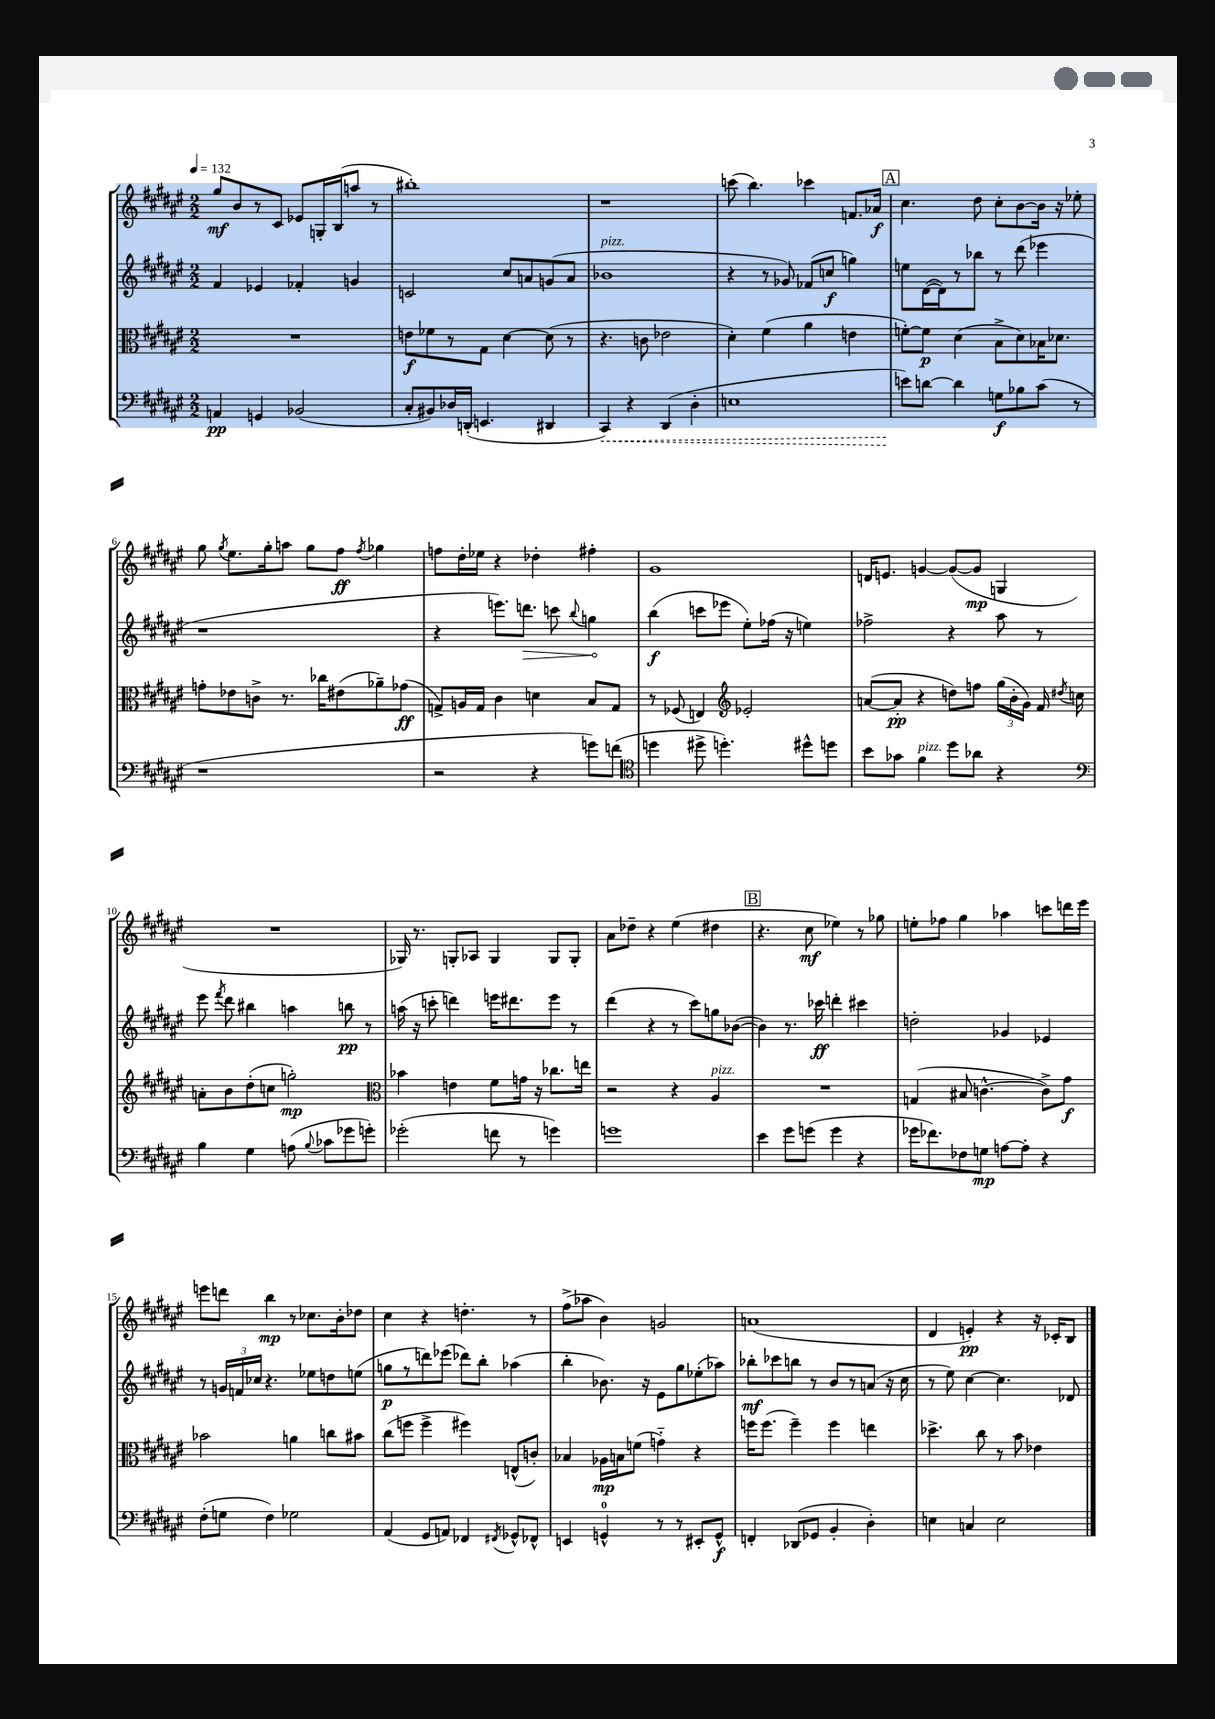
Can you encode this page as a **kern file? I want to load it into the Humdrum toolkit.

**kern	**kern	**kern	**kern
*staff4	*staff3	*staff2	*staff1
*clefF4	*clefC3	*clefG2	*clefG2
*k[f#c#g#d#a#e#]	*k[f#c#g#d#a#e#]	*k[f#c#g#d#a#e#]	*k[f#c#g#d#a#e#]
*M2/2	*M2/2	*M2/2	*M2/2
*MM132	*MM132	*MM132	*MM132
4AA	1r	4f#	8gg#
.	.	.	8b
4GG	.	4e-	8r
.	.	.	8c#
(2BB-	.	4f-'	8e-
.	.	.	16G'
.	.	.	(16B
.	.	4g	8aa
.	.	.	8r
=	=	=	=
8C#'	8e	2c	1bb#')
8BB#)	8f-	.	.
16D-	8r	.	.
(16DD'	.	.	.
4.EE	8G#	.	.
.	[4d#	8cc#	.
.	.	8a	.
4DD#	(8d#]	(8g	.
.	8r	8a	.
=	=	=	=
4CC#)	4.r	1b-	1r
4r	.	.	.
.	8c	.	.
(4DD#	2e-	.	.
4D#'	.	.	.
=	=	=	=
1E	4d#')	4r	(8ccc
.	.	.	4.bb)
.	(4f#	8r	.
.	.	8g-)	.
.	4a#	(8f-	4ccc-
.	.	8cc	.
.	4e	4gg)	8.f
.	.	.	16a-
=	=	=	=
8e)	[8f')	8ee	4.cc#
[8d	8f]	([16d#	.
.	.	16d#])	.
4d]	(4d#	8r	.
.	.	8bb-	8dd#
8G	8B^	8r	8cc#'
8B-	8d#)	(8ddd#	[8b
(8c#	16B-	4eee-	16b]
.	8.d-	.	16r
8r	.	.	8ee-'
=	=	=	=
1r	8g'	1r	8gg#
.	.	.	8qgg#
.	8e-	.	8.ee#
.	8c^	.	.
.	.	.	16gg#'
.	8.r	.	8aa
.	.	.	8gg#
.	16cc-	.	.
.	(8e#	.	8ff#
.	.	.	8qff#
.	8a-~)	.	4gg-
.	(8g-	.	.
=	=	=	=
2r	8G^)	4r	8ff
.	16A	.	16dd#'
.	16G	.	16ee-
.	4c#	8.eee)	4r
.	.	8.ddd	.
4r	4d	.	4dd-'
.	.	8ccc	.
.	.	8qqbb	.
8g)	8B	4gg	4ff#'
(8f	8G	.	.
=	=	=	=
*clefC4	*	*	*
4dd	8r	(4bb	1g#
.	(8F-	.	.
8dd#^	4E)	8ccc	.
4.dd')	.	8eee-	.
*	*clefG2	*	*
.	2e-'	8ee#')	.
.	.	(16ff-	.
.	.	16r	.
8dd#^^	.	4ee)	.
8dd	.	.	.
=	=	=	=
8b	([8a	2ff-^	16d
.	.	.	8.e
8g-	8a']	.	.
4f#	4r	.	[4g
8dd#	8dd)	4r	(8g_
8a-	8ff	.	8g]
4r	(24gg#	8aa#	4G
.	24b'	.	.
.	24g#)	.	.
.	16f#	8r	.
.	8qdd#	.	.
.	16cc	.	.
=	=	=	=
*clefF4	*	*	*
4B	8a'	8eee#	1r
.	.	8qfff#	.
.	8b	8ddd#	.
4G#	(8dd#'	4bb#	.
.	8cc	.	.
(8A	2gg')	4aa	.
8qqB	.	.	.
8c-	.	.	.
8g-	.	8bb	.
8g')	.	8r	.
=	=	=	=
*	*clefC3	*	*
(2g-'	4b-	(16aa	16G-)
.	.	16r	8.r
.	.	8ccc'	.
.	4e	4ddd)	8G'
.	.	.	8A-
8f	8f#	16eee	4G
.	.	8.ddd#	.
8r	16g	.	.
.	16r	.	.
4g)	8.cc-	8eee	8G
.	.	8r	8G'
.	16ee	.	.
=	=	=	=
1g	2r	(4ddd#	8a#
.	.	.	8dd-~
.	.	4r	4r
.	4r	8r	(4ee#
.	.	8ccc#)	.
.	4A#	8gg	4dd#
.	.	([8b-	.
=	=	=	=
4e#	1r	4b-])	4.r
8g#	.	8.r	.
(8g	.	.	8cc#
.	.	16ccc-	.
4g	.	4ddd'	4ee-)
4r	.	4ccc#	8r
.	.	.	8gg-
=	=	=	=
16g-	(4G	2dd'	8ee'
8.f-)	.	.	.
.	.	.	8ff-
8F-	8B#	.	4gg#
8G	[4.c^^	.	.
[8A	.	4g-	4aa-
8A']	.	.	.
4r	8c^])	4e-	8ccc
.	8g#	.	16ddd
.	.	.	16eee#
=	=	=	=
(8F#'	2b-	8r	8eee
8G	.	24g	8ddd
.	.	24f	.
.	.	24cc-	.
4F#)	.	4.r	4bb
2G-	4a	.	8r
.	.	8ee-	8.cc-
.	8cc	8dd	.
.	.	.	16b'
.	8b#	(8ee	8dd-
=	=	=	=
(4AA#	(8cc#	8gg	4cc#
.	8ff	8r	.
8GG#	4ff^	8ddd)	4r
8AA)	.	(8eee-	.
4FF-	4ff#)	8ddd-)	4.dd'
.	.	8bb'	.
8qFF#	.	.	.
8GG-^^	(8E^^	(4aa-	.
8FF-^^	8c')	.	8r
=	=	=	=
4EE	4B-	4bb'	(8ff#^
.	.	.	8aa-
4GG^^	16A-	8.b-)	4b)
.	16B	.	.
.	(8f	.	.
.	.	16r	.
8r	4g'~)	8e#	2g
8r	.	8gg#	.
8EE#'	4r	(8ee-'	.
8GG^^	.	8aa-)	.
=	=	=	=
4FF'	16ff	8bb-'	(1a
.	(8.ff	.	.
.	.	8ccc-	.
(8DD-	4ff~)	8bb	.
8GG-	.	8r	.
4BB'	4ff	8b	.
.	.	8r	.
4D#')	4ee	(8a	.
.	.	16r	.
.	.	16cc#	.
=	=	=	=
4E	4.dd-^	8r	4d#
.	.	8ee#)	.
4C	.	[4cc#	4e')
.	8cc#	.	.
2E	8r	4.cc#]	4r
.	8b	.	.
.	4e-	.	16r
.	.	.	16c-'
.	.	8d-	8B
==	==	==	==
*-	*-	*-	*-
